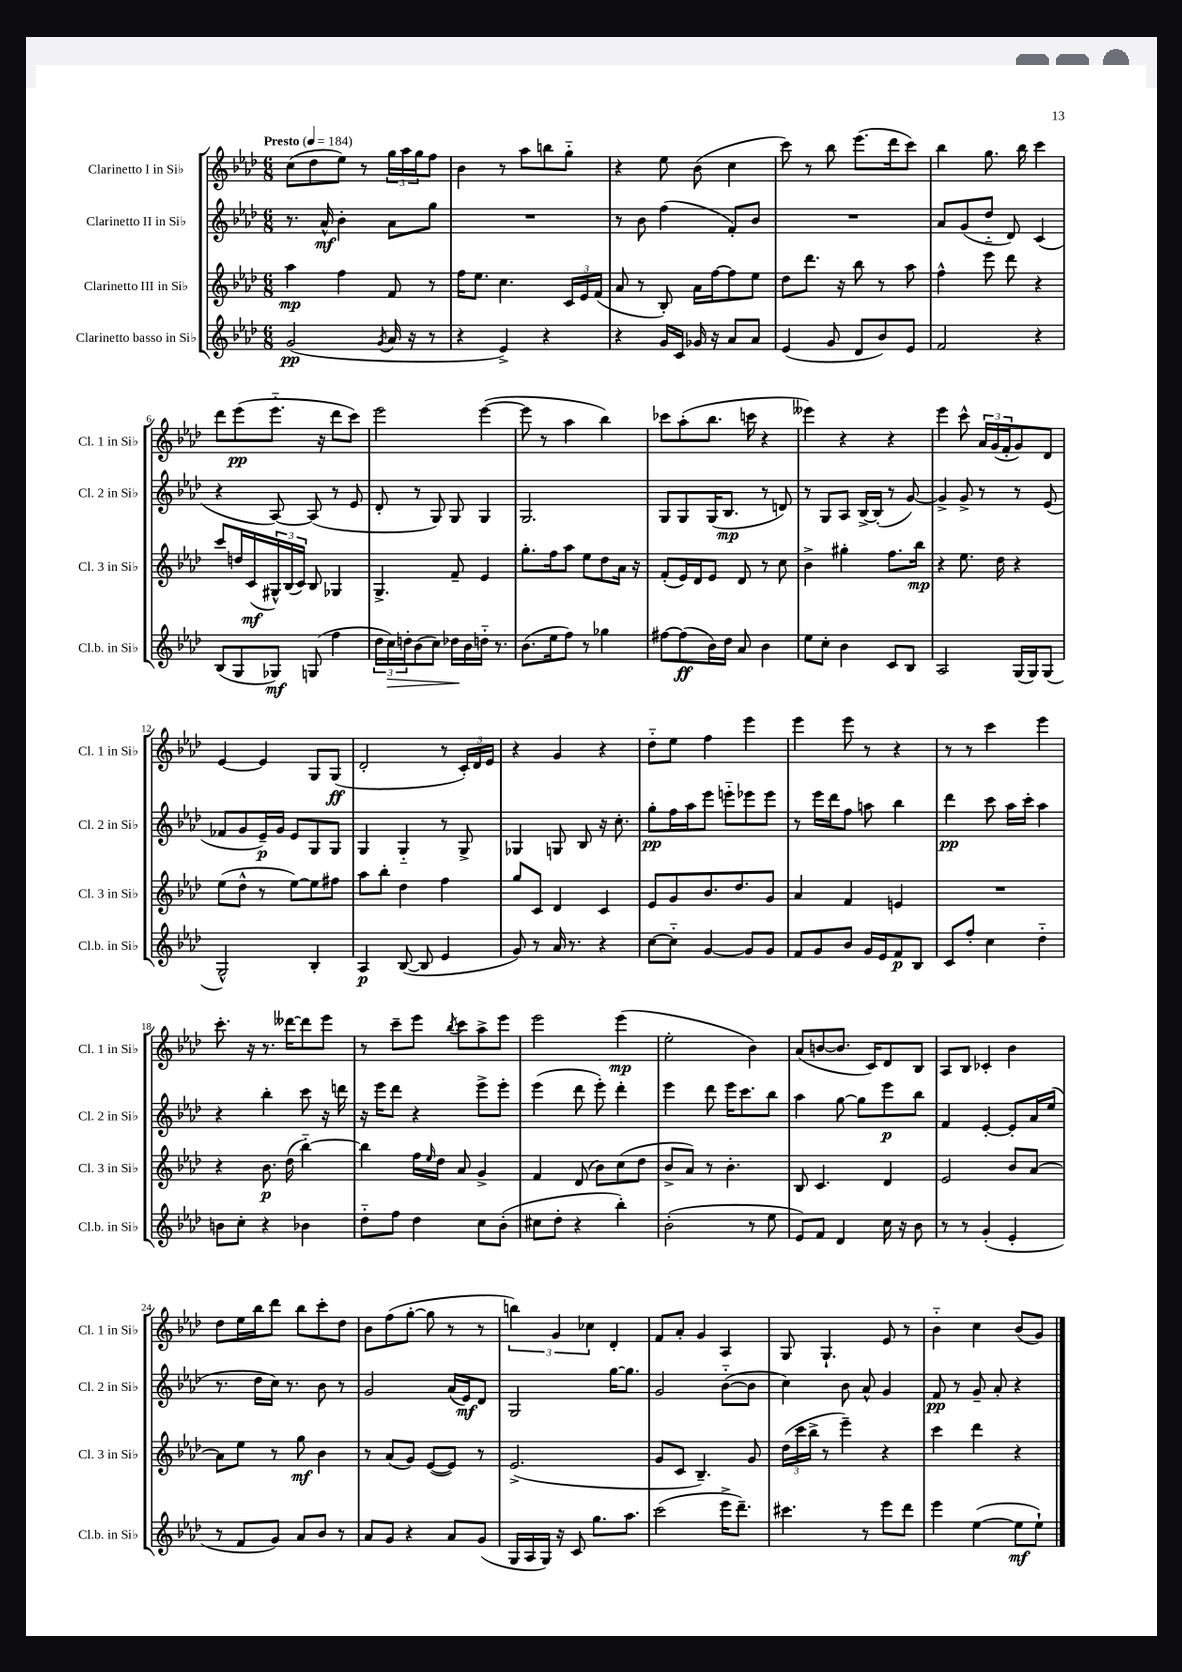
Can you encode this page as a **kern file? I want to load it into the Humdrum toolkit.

**kern	**kern	**kern	**kern
*staff4	*staff3	*staff2	*staff1
*clefG2	*clefG2	*clefG2	*clefG2
*k[b-e-a-d-]	*k[b-e-a-d-]	*k[b-e-a-d-]	*k[b-e-a-d-]
*M6/8	*M6/8	*M6/8	*M6/8
*MM184	*MM184	*MM184	*MM184
(2g/	4aa-\	8.r	(8cc\L
.	.	.	8dd-\
.	.	16a-^^/	.
.	4ff\	4b-'\	8ee-\J)
.	.	.	8r
8qg/	.	.	.
16a-/	8f/	8a-\L	24gg\LL
.	.	.	24aa-\
16r	.	.	.
.	.	.	24gg\J
8r	8r	8gg\J	8ff\J
=	=	=	=
4r	16ff\LK	2.r	4b-\
.	8.ee-\J	.	.
4e-^/)	4.cc\	.	8r
.	.	.	8aa-\L
4r	.	.	8bb\
.	24c/LL	.	8gg'~\J
.	24e-/	.	.
.	(24f/JJ	.	.
=	=	=	=
4r	8a-/	8r	4r
.	8r	8b-\	.
16g/LL	8B-'/)	(4ff\	8ee-\
16c/JJ	.	.	.
16g-/	16a-\LL	.	(8b-\
16r	[16ff\J	.	.
8a-/L	8ff\]	8f'/L)	4cc\
8a-/J	8ee-\J	8b-/J	.
=	=	=	=
(4e-/	8dd-\L	2.r	8ccc\)
.	8.ddd-\J	.	8r
8g/	.	.	8bb-\
.	16r	.	.
8d-/L	8bb-\	.	(8.eee-\L
8b-/)	8r	.	.
.	.	.	16ddd-\k
8e-/J	8aa-\	.	8ccc\J)
=	=	=	=
2f/	4ff^^\	8a-/L	4bb-\
.	.	(8g/	.
.	8eee-\	8dd-'~/J	8.gg\
.	8ddd-\	8d-/)	.
.	.	.	16bb-\
4r	4r	(4c/	4ccc\
=	=	=	=
(8B-/L	8ccc/L	4r	8ddd-\L
8G/	16dd/L	.	(8eee-\
.	(16c/	.	.
8G-/J)	24G#^^/)	[8A-/)	8.eee-'~\J
.	(24B-/	.	.
.	24c/JJ)	.	.
(8G/	8B-/	(8A-/]	.
.	.	.	16r
4ff\	4G-/	8r	8ddd-\L
.	.	8e-/	8ccc\J)
=	=	=	=
24dd-\LL	4.G^/	8d-'/	2eee-\
24cc\)	.	.	.
24dd'\J	.	.	.
(8b-\	.	8r	.
8cc\J)	.	8G/)	.
16dd-\LL	8f~/	8G/	.
16b-\	.	.	.
16dd'~\JJ	4e-/	4G/	([4eee-\
8.r	.	.	.
=	=	=	=
(8.b-\L	8.gg'\L	2.G/	8eee-\]
.	.	.	8r
16ee-\k	16ff\k	.	.
8ff\J)	8aa-\J	.	4aa-\
8r	8ee-\L	.	.
4gg-\	8dd-\	.	4bb-\)
.	16a-\Jk	.	.
.	16r	.	.
=	=	=	=
[8ff#\L	(8f'/L	8G/L	8ccc-\L
(8ff#\]	16e-/L)	8G/	(8aa-'\
.	16d-/J	.	.
16b-\L)	8e-/J	(16G/K	8.bb-\J
16dd-\JJ	.	8.B-/J	.
8a-/	8d-/	.	.
.	.	.	16ccc\
4b-\	8r	8r	4r
.	8cc\	8d/)	.
=	=	=	=
8ee-\L	4b-^\	8r	4eee--\)
8cc'\J	.	8G/L	.
4b-\	4gg#'\	8A-/J	4r
.	.	[16B-^/LL	.
.	.	(16B-'/]JJ	.
8c/L	8.ff\L	8r	4r
8B-/J	.	[8g/)	.
.	16bb-\Jk	.	.
=	=	=	=
2A-/	4r	4g^/]	4eee-\
.	8.ee-\	8g^/	8ccc^^\
.	.	8r	24a-/LL
.	.	.	(24g/
.	16dd-\	.	.
.	.	.	24f'/J
(16G/LL	4r	8r	8g/)
16G/J)	.	.	.
(8G/J	.	(8e-/	8d-/J
=	=	=	=
2G^^/)	(8ee-\L	8f-/L	[4e-/
.	8dd-^^\J	8g/	.
.	8r	16e-~/L)	4e-/]
.	.	16g/JJ	.
.	[8ee-\L)	8e-/L	.
4B-'/	8ee-\]	8G/	8G/L
.	8ff#\J	8G/J	(8G/J
=	=	=	=
4A-/	8aa-\L	4G/	2d-'/
.	8bb-'\J	.	.
([8B-/	4dd-\	4G'~/	.
8B-/]	.	.	.
4e-/	4ff\	8r	8r
.	.	8G^/	24c'/LL)
.	.	.	24d-/
.	.	.	24e-/JJ
=	=	=	=
8g/)	8gg/L	4G-/	4r
8r	8c/J	.	.
16a-/	4d-/	8G/	4g/
8.r	.	.	.
.	.	8B-/	.
4r	4c/	16r	4r
.	.	8.cc'\	.
=	=	=	=
[8cc\L	8e-/L	8gg'\L	8dd-'~\L
8cc'~\]J	8g/	16ff\L	8ee-\J
.	.	16aa-\J	.
[4g/	8.b-/	8eee-\J	4ff\
.	.	8eee'~\L	.
.	8.dd-/	.	.
8g/]L	.	8eee-\	4eee-\
8g/J	8g/J	8eee-\J	.
=	=	=	=
8f/L	4a-/	8r	4eee-\
8g/	.	16eee-\LL	.
.	.	16ddd-\J	.
8b-/J	4f/	8ff\J	8eee-\
16g/LL	.	8aa\	8r
16e-/J	.	.	.
8f/	4e/	4bb-\	4r
8B-/J	.	.	.
=	=	=	=
8c/L	2.r	4ddd-\	8r
8ff'/J	.	.	8r
4cc\	.	8ccc\	4ccc\
.	.	16aa-\LL	.
.	.	16ccc'\JJ	.
4dd-'~\	.	4aa-\	4eee-\
=	=	=	=
8b\L	4r	4r	8.ccc'\
8cc'\J	.	.	.
.	.	.	16r
4r	8.b-\	4bb-'\	8.r
.	(16dd-\	.	[16ddd--\LK
4b-\	[4bb-'~\)	8ccc\	8ddd--\]
.	.	16r	8eee-\J
.	.	16ddd\	.
=	=	=	=
8dd-'~\L	4bb-\]	16r	8r
.	.	16eee-\LK	.
8ff\J	.	8ddd-\J	8ccc~\L
4dd-\	16ff\LL	4r	8eee-\J
.	16qqee-/	.	.
.	16dd-\JJ	.	.
.	.	.	8qbb-/
.	8a-/	.	8ccc\L
8cc\L	4g^/	8eee-^\L	8aa-^\
(8b-'\J	.	8eee-'\J	8eee-\J
=	=	=	=
8cc#\L	4f/	(4eee-\	2eee-\
8dd-'\J	.	.	.
4r	(8d-/	8ddd-\	.
.	8b-\L)	8eee-'\)	.
4bb-'\)	(8cc\	4ddd-'\	(4eee-\
.	8dd-\J	.	.
=	=	=	=
(2b-'\	8b-^/L	4eee-\	2ee-'\
.	8a-/J)	.	.
.	8r	8ddd-\	.
.	4.b-'\	16eee-\LK	.
.	.	8.ccc\	.
8r	.	.	4b-\)
8ee-\	.	8bb-\J	.
=	=	=	=
8e-/L)	8B-/	4aa-\	(8a-/L
8f/J	4.c/	.	[8b/
4d-/	.	[8gg\	8.b/]J
.	.	8gg\]L	.
.	.	.	16c/LK)
16cc\	4d-/	8eee-\	8d-/
16r	.	.	.
8b-\	.	8bb-\J	8B-/J
=	=	=	=
8r	2e-/	4f/	8A-/L
8r	.	.	8B-/J
(4g'/	.	[4e-'/	4c-'/
4e-'/	8b-/L	8e-'/]L	4b-\
.	[8a-/J	16a-/L	.
.	.	(16ee-/JJ	.
=	=	=	=
8r	8a-\]L	8.r	8dd-\L
8f/L	8ee-\J	.	16ee-\L
.	.	16dd-\LL	16bb-\J
8g/J)	8r	16cc\JJ)	8ddd-\J
.	.	8.r	.
8a-/L	8gg\	.	8bb-\L
8b-/J	4b-\	8b-\	8ccc'\
8r	.	8r	8dd-\J
=	=	=	=
8a-/L	8r	2g/	8b-\L
8g/J	(8a-/L	.	(8ff\
4r	8g/J)	.	[8gg'\J
.	([8e-/L	.	8gg\]
8a-/L	8e-/]J)	(16a-/LL	8r
.	.	16e-/J)	.
(8g/J	8r	8d-/J	8r
=	=	=	=
16G/LL	(2.e-^/	2G/	6bb\)
16A-/	.	.	.
16G/JJ)	.	.	.
.	.	.	6g/
16r	.	.	.
8c/	.	.	.
.	.	.	6cc-\
8.gg\L	.	.	.
.	.	[16gg\LK	4d-'/
8.aa-\J	.	8.gg\]J	.
=	=	=	=
(2ccc\	8g/L	2g/	8f/L
.	8c/J	.	8a-'/J
.	4.B-~/)	.	4g/
16eee-^\LK	.	([8b-'~\L	4A-/
8.ddd-~\J)	.	.	.
.	8g/	8b-\]J	.
=	=	=	=
4.ccc#\	(24dd-\LL	4cc\)	8G/
.	24ccc\	.	.
.	24bb-^\JJ	.	.
.	8r	.	4.G`/
.	4eee-~\)	8b-\	.
8r	.	8a-^^/	.
8eee-\L	4r	4g/	8e-/
8ddd-\J	.	.	8r
=	=	=	=
4eee-\	4ccc\	8f/	4b-'~\
.	.	8r	.
([4ee-\	4ddd-\	8g~/	4cc\
.	.	8a-'/	.
8ee-\]L	4r	4r	(8b-/L
8ee-`\J)	.	.	8g/J)
==	==	==	==
*-	*-	*-	*-
